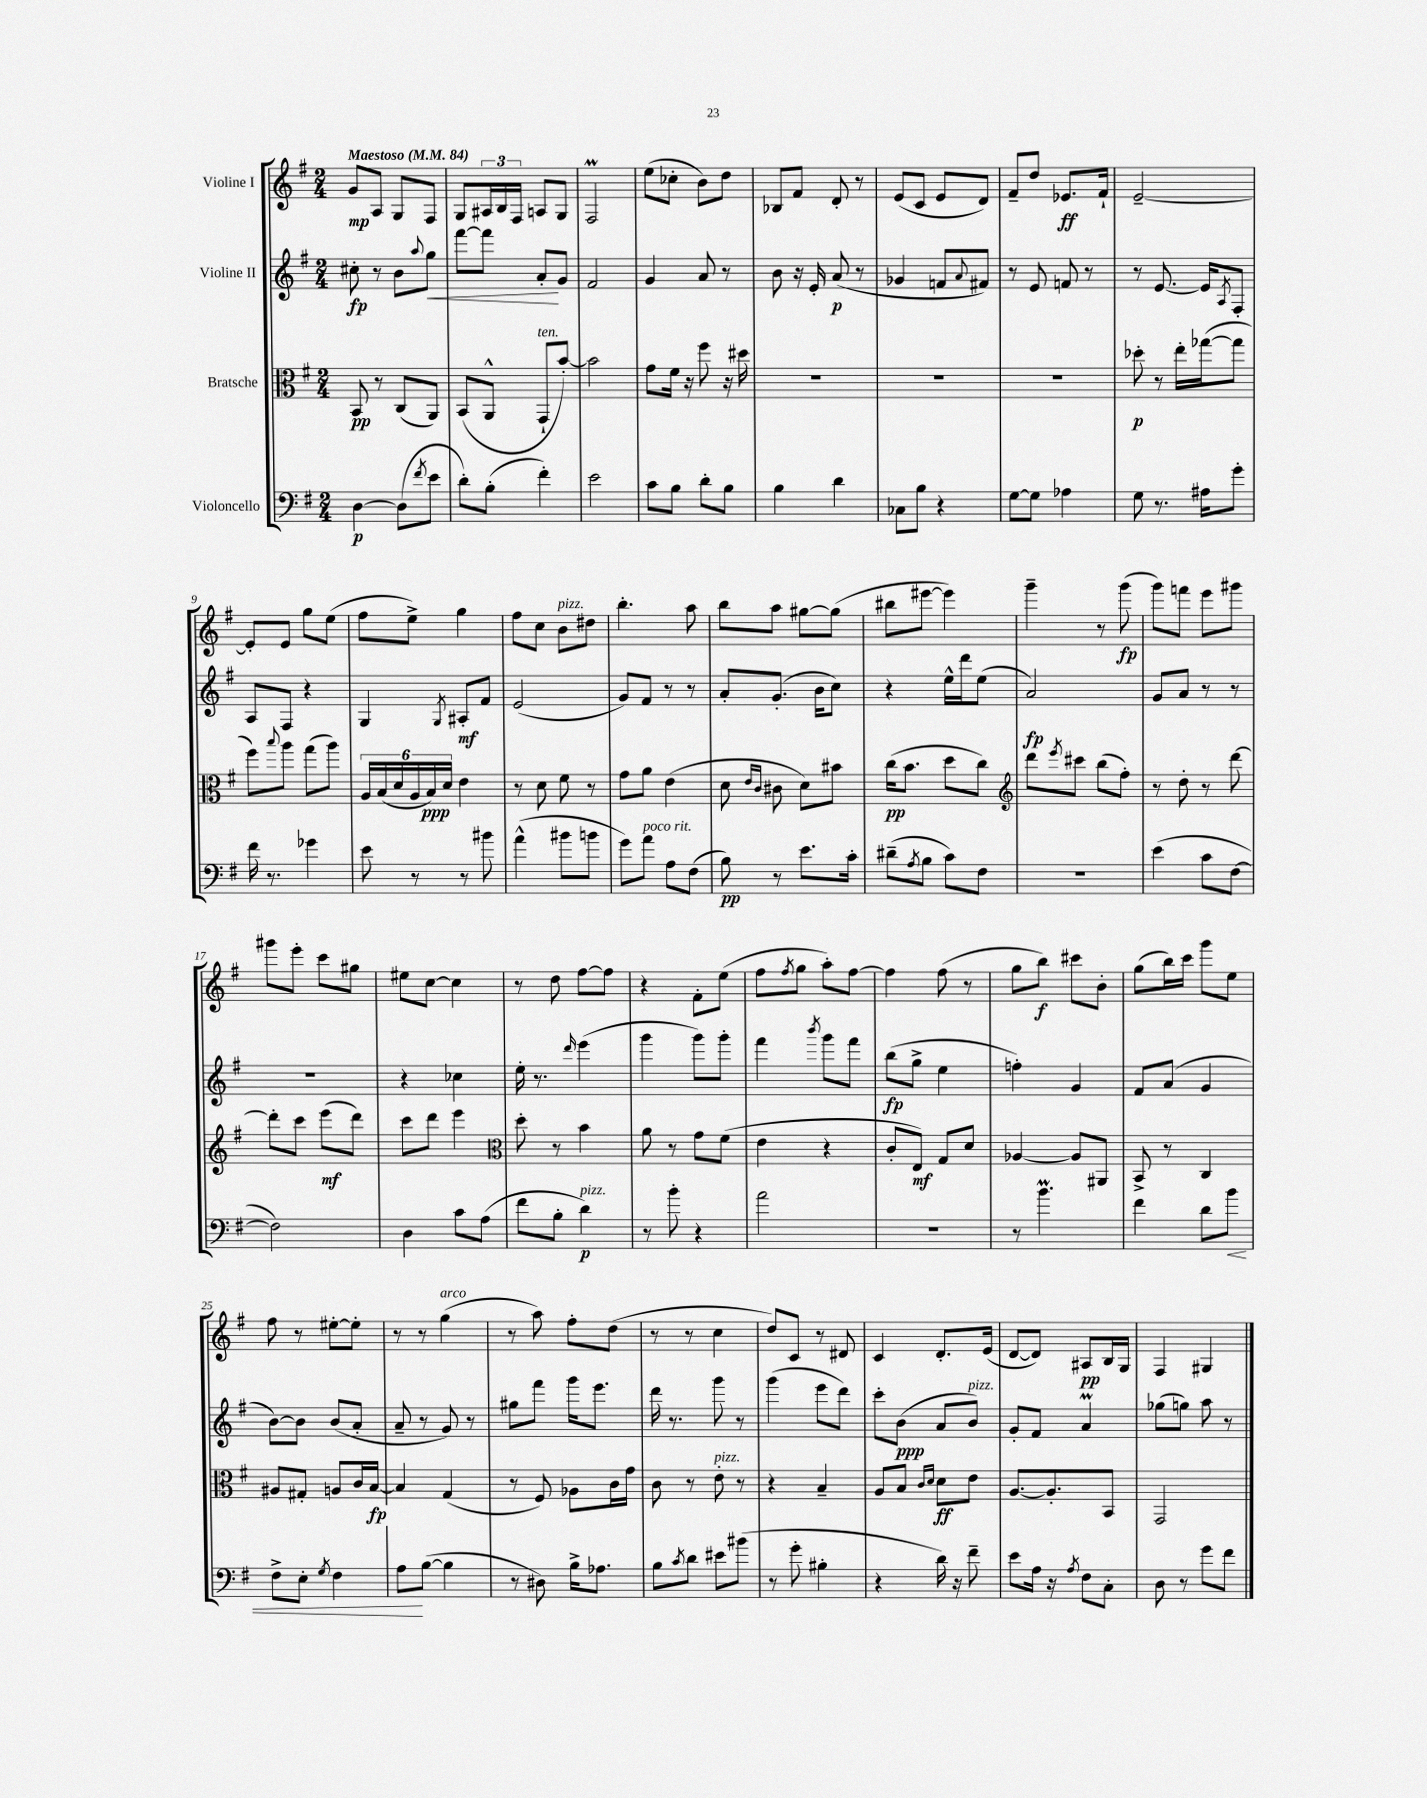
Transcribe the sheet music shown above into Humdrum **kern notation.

**kern	**dynam	**kern	**dynam	**kern	**dynam	**kern	**dynam
*part4	*part4	*part3	*part3	*part2	*part2	*part1	*part1
*staff4	*staff4	*staff3	*staff3	*staff2	*staff2	*staff1	*staff1
*I"Violoncello	*	*I"Bratsche	*	*I"Violine II	*	*I"Violine I	*
*clefF4	*	*clefC3	*	*clefG2	*	*clefG2	*
*k[f#]	*	*k[f#]	*	*k[f#]	*	*k[f#]	*
*M2/4	*	*M2/4	*	*M2/4	*	*M2/4	*
*MM84	*	*MM84	*	*MM84	*	*MM84	*
=1	=1	=1	=1	=1	=1	=1	=1
!	!	!	!	!	!	!LO:TX:a:B:t=Maestoso	!
[4D\	p	8BB/	pp	8cc#X'\	fp	8g/L	mp
.	.	8r	.	8r	.	8A/J	.
(8D\L]	.	(8C/L	.	8b\L	.	8G/L	.
8qf#/	.	.	.	8qqaa/	.	.	.
!	!	!	!	!	!LO:HP:b	!	!
8e\J	.	8AA/J)	.	8gg\J	<	8F#/J	.
=2	=2	=2	=2	=2	=2	=2	=2
8d'\L)	.	(8BB/L	.	[8fff#\L	.	8G/L	.
(8B'\J	.	8AA^^/J	.	8fff#\J]	.	24A#X/L	.
.	.	.	.	.	.	24B/	.
.	.	.	.	.	.	24F#/JJ	.
!	!	!LO:TX:a:i:t=ten.	!	!	!	!	!
4f#'\)	.	8GG`/L	.	8a'/L	.	8An/L	.
.	.	[8b'/J)	.	8g/J	[	8G/J	.
=3	=3	=3	=3	=3	=3	=3	=3
2e\	.	2b\]	.	2f#/	.	2F#m/	.
=4	=4	=4	=4	=4	=4	=4	=4
8c\L	.	8g\L	.	4g/	.	(8ee\L	.
8B\J	.	16f#\Jk	.	.	.	8cc-X'\J	.
.	.	16r	.	.	.	.	.
8d'\L	.	8ff#\	.	8a/	.	8b\L)	.
8B\J	.	16r	.	8r	.	8dd\J	.
.	.	16dd#X\	.	.	.	.	.
=5	=5	=5	=5	=5	=5	=5	=5
4B\	.	2r	.	8b\	.	8B-X/L	.
.	.	.	.	16r	.	8f#/J	.
.	.	.	.	16e'/	.	.	.
4d\	.	.	.	(8a/	p	8d'/	.
.	.	.	.	8r	.	8r	.
=6	=6	=6	=6	=6	=6	=6	=6
8C-X\L	.	2r	.	4g-X/	.	(8e/L	.
8B\J	.	.	.	.	.	8c/J	.
4r	.	.	.	8fn/L	.	8e/L	.
.	.	.	.	8qqa/	.	.	.
.	.	.	.	8f#X/J)	.	8d/J)	.
=7	=7	=7	=7	=7	=7	=7	=7
[8G\L	.	2r	.	8r	.	8f#~/L	.
8G\J]	.	.	.	8e/	.	8dd/J	.
4A-X\	.	.	.	8fn/	.	8.e-X/L	ff
.	.	.	.	8r	.	.	.
.	.	.	.	.	.	16f#`/Jk	.
=8	=8	=8	=8	=8	=8	=8	=8
8G\	.	8dd-X'\	p	8r	.	[2e~/	.
8.r	.	8r	.	[8.e/	.	.	.
.	.	16ee'\LL	.	.	.	.	.
16A#X\KL	.	([16gg-X\J	.	16e/KL]	.	.	.
.	.	.	.	8qA/	.	.	.
8g'\J	.	8gg-\J]	.	8F#'/J	.	.	.
!!LO:LB:g=z
=9	=9	=9	=9	=9	=9	=9	=9
16f#\	.	8ff#\L)	.	8A/L	.	8e'/L]	.
8.r	.	.	.	.	.	.	.
.	.	8qqbb/	.	.	.	.	.
.	.	8aa\J	.	8F#/J	.	8e/J	.
4g-X\	.	(8gg\L	.	4r	.	8gg\L	.
.	.	8aa\J)	.	.	.	(8ee\J	.
=10	=10	=10	=10	=10	=10	=10	=10
8e\	.	24A/LL	.	4G/	.	8ff#\L	.
.	.	(24B/	.	.	.	.	.
.	.	24d/	.	.	.	.	.
8r	.	24A/	.	.	.	8ee^\J)	.
.	.	24B/)	ppp	.	.	.	.
.	.	24d/JJ	.	.	.	.	.
.	.	.	.	8qG/	.	.	.
8r	.	4e\	.	8A#X'/L	mf	4gg\	.
8b#X\	.	.	.	8f#/J	.	.	.
=11	=11	=11	=11	=11	=11	=11	=11
(4a^^\	.	8r	.	(2e/	.	8ff#\L	.
.	.	8d\	.	.	.	8cc\J	.
!	!	!	!	!	!	!LO:TX:a:i:t=pizz.	!
8b#X\L	.	8f#\	.	.	.	8b\L	.
8bn\J	.	8r	.	.	.	8dd#X\J	.
=12	=12	=12	=12	=12	=12	=12	=12
8g\L)	.	8g\L	.	8g/L)	.	4.bb'\	.
!LO:TX:a:i:t=poco rit.	!	!	!	!	!	!	!
8a\J	.	8a\J	.	8f#/J	.	.	.
8A\L	.	(4e\	.	8r	.	.	.
(8F#\J	.	.	.	8r	.	8aa\	.
=13	=13	=13	=13	=13	=13	=13	=13
8B\)	pp	8d\	.	8a'/L	.	8bb\L	.
.	.	16qqe/LL	.	.	.	.	.
.	.	16qqc/JJ	.	.	.	.	.
8r	.	8c#X\	.	(8.g'/J	.	8aa\J	.
8.e\L	.	8d\L)	.	.	.	[8gg#X\L	.
.	.	.	.	16b\KL	.	.	.
.	.	8b#X\J	.	8cc\J)	.	(8gg#\J]	.
16c'\Jk	.	.	.	.	.	.	.
=14	=14	=14	=14	=14	=14	=14	=14
(8d#X~\L	.	(16cc\KL	pp	4r	.	8bb#X\L	.
.	.	8.b\J	.	.	.	.	.
8qA/	.	.	.	.	.	.	.
8B\J	.	.	.	.	.	[8eee#X\J	.
8c\L)	.	8dd\L	.	16ee^^\LL	.	4eee#\])	.
.	.	.	.	16ddd\J	.	.	.
8F#\J	.	8cc\J)	.	(8ee\J	.	.	.
=15	=15	=15	=15	=15	=15	=15	=15
*	*	*clefG2	*	*	*	*	*
2r	.	8ddd\L	.	2a/)	fp	4ggg~\	.
.	.	8qeee/	.	.	.	.	.
.	.	8ccc#X\J	.	.	.	.	.
.	.	(8bb\L	.	.	.	8r	.
.	.	8ff#'\J)	.	.	.	(8ggg\	fp
=16	=16	=16	=16	=16	=16	=16	=16
(4e\	.	8r	.	8g/L	.	8ggg\L)	.
.	.	8dd'\	.	8a/J	.	8fffn\J	.
8c\L	.	8r	.	8r	.	8eee\L	.
[8F#\J	.	[8ddd\	.	8r	.	8ggg#X\J	.
!!LO:LB:g=z
=17	=17	=17	=17	=17	=17	=17	=17
2F#\])	.	8ddd'\L]	.	2r	.	8ggg#X\L	.
.	.	8ccc\J	.	.	.	8eee'\J	.
.	.	(8eee\L	mf	.	.	8ccc\L	.
.	.	8ddd\J)	.	.	.	8gg#X\J	.
=18	=18	=18	=18	=18	=18	=18	=18
4D\	.	8ccc\L	.	4r	.	8ee#X\L	.
.	.	8ddd\J	.	.	.	[8cc\J	.
8c\L	.	4eee\	.	4cc-X\	.	4cc\]	.
(8A\J	.	.	.	.	.	.	.
=19	=19	=19	=19	=19	=19	=19	=19
*	*	*clefC3	*	*	*	*	*
8f#\L	.	8dd'\	.	16ee'\	.	8r	.
.	.	.	.	8.r	.	.	.
8B'\J	.	8r	.	.	.	8dd\	.
.	.	.	.	16qqddd/	.	.	.
!LO:TX:a:i:t=pizz.	!	!	!	!	!	!	!
4d\)	p	4b\	.	(4eee\	.	[8ff#\L	.
.	.	.	.	.	.	8ff#\J]	.
=20	=20	=20	=20	=20	=20	=20	=20
8r	.	8a\	.	4ggg\	.	4r	.
8b'\	.	8r	.	.	.	.	.
4r	.	8g\L	.	8ggg\L)	.	8f#'\L	.
.	.	(8f#\J	.	8ggg'\J	.	(8ee\J	.
=21	=21	=21	=21	=21	=21	=21	=21
2a\	.	4e\	.	4fff#\	.	8ff#\L	.
.	.	.	.	.	.	8qff#/	.
.	.	.	.	.	.	8gg\J	.
.	.	.	.	8qbbb/	.	.	.
.	.	4r	.	8ggg\L	.	8aa'\L)	.
.	.	.	.	8fff#\J	.	[8ff#\J	.
=22	=22	=22	=22	=22	=22	=22	=22
2r	.	8c'/L	.	(8bb\L	fp	4ff#\]	.
.	.	8E/J)	mf	8gg^\J	.	.	.
.	.	8G/L	.	4ee\	.	(8ff#\	.
.	.	8d/J	.	.	.	8r	.
=23	=23	=23	=23	=23	=23	=23	=23
8r	.	[4A-X/	.	4ffn'\)	.	8gg\L	.
4.bm\	.	.	.	.	.	8bb\J)	f
.	.	8A-/L]	.	4g/	.	8ccc#X\L	.
.	.	8AA#X/J	.	.	.	8b'\J	.
=24	=24	=24	=24	=24	=24	=24	=24
4f#\	.	8BB^/	.	8f#/L	.	(8gg\L	.
.	.	8r	.	(8a/J	.	16bb\L)	.
.	.	.	.	.	.	16ccc\JJ	.
8d\L	.	4C/	.	4g/	.	8ggg\L	.
!	!LO:HP:b	!	!	!	!	!	!
8b\J	<	.	.	.	.	8ee\J	.
!!LO:LB:g=z
=25	=25	=25	=25	=25	=25	=25	=25
8F#^\L	.	8A#X/L	.	[8b\L)	.	8ff#\	.
8E'\J	.	8G#X'/J	.	8b\J]	.	8r	.
8qG/	.	.	.	.	.	.	.
4F#\	.	8An/L	.	(8b/L	.	[8ee#X'\L	.
.	.	16c/L	.	8a'/J	.	8ee#'\J]	.
.	.	[16B/JJ	fp	.	.	.	.
=26	=26	=26	=26	=26	=26	=26	=26
8A\L	.	4B/]	.	8a~/	.	8r	.
([8B\J	[	.	.	8r	.	8r	.
!	!	!	!	!	!	!LO:TX:a:i:t=arco	!
4B\]	.	(4G/	.	8g/)	.	(4gg\	.
.	.	.	.	8r	.	.	.
=27	=27	=27	=27	=27	=27	=27	=27
8r	.	8r	.	8gg#X\L	.	8r	.
8D#X\)	.	8F#/)	.	8fff#\J	.	8aa\)	.
16B^\KL	.	8A-X\L	.	16ggg\KL	.	8ff#'\L	.
8.A-X\J	.	.	.	8.eee\J	.	.	.
.	.	16c\L	.	.	.	(8dd\J	.
.	.	16g\JJ	.	.	.	.	.
=28	=28	=28	=28	=28	=28	=28	=28
8B\L	.	8c\	.	16ddd\	.	8r	.
.	.	.	.	8.r	.	.	.
8qc/	.	.	.	.	.	.	.
8d\J	.	8r	.	.	.	8r	.
!	!	!LO:TX:a:i:t=pizz.	!	!	!	!	!
8e#X\L	.	8e'\	.	8ggg\	.	4cc\	.
(8b#X\J	.	8r	.	8r	.	.	.
=29	=29	=29	=29	=29	=29	=29	=29
8r	.	4r	.	(4ggg\	.	8dd/L)	.
8g'\	.	.	.	.	.	8c/J	.
4B#X'\	.	4B~/	.	8eee\L	.	8r	.
.	.	.	.	8ddd\J)	.	8d#X/	.
=30	=30	=30	=30	=30	=30	=30	=30
4r	.	8A/L	.	8ccc'\L	.	4c/	.
.	.	8B/J	.	(8b\J	ppp	.	.
.	.	16qqc/LL	.	.	.	.	.
.	.	16qqd/JJ	.	.	.	.	.
16d\)	.	8d\L	ff	8a/L	.	8.d'/L	.
16r	.	.	.	.	.	.	.
!	!	!	!	!LO:TX:a:i:t=pizz.	!	!	!
8f#~\	.	8e\J	.	8b/J)	.	.	.
.	.	.	.	.	.	(16e/Jk	.
=31	=31	=31	=31	=31	=31	=31	=31
8e\L	.	[8.A/L	.	8g'/L	.	[8d/L	.
16A\Jk	.	.	.	8f#/J	.	8d/J])	.
16r	.	8.A'/]	.	.	.	.	.
8qA/	.	.	.	.	.	.	.
8F#\L	.	.	.	4aM/	.	8A#X/L	pp
8C'\J	.	8BB/J	.	.	.	16B/L	.
.	.	.	.	.	.	16G/JJ	.
=32	=32	=32	=32	=32	=32	=32	=32
8D\	.	2GG/	.	(8gg-X\L	.	4F#/	.
8r	.	.	.	8ggn\J)	.	.	.
8g\L	.	.	.	8aa\	.	4G#X/	.
8f#\J	.	.	.	8r	.	.	.
==	==	==	==	==	==	==	==
*-	*-	*-	*-	*-	*-	*-	*-
